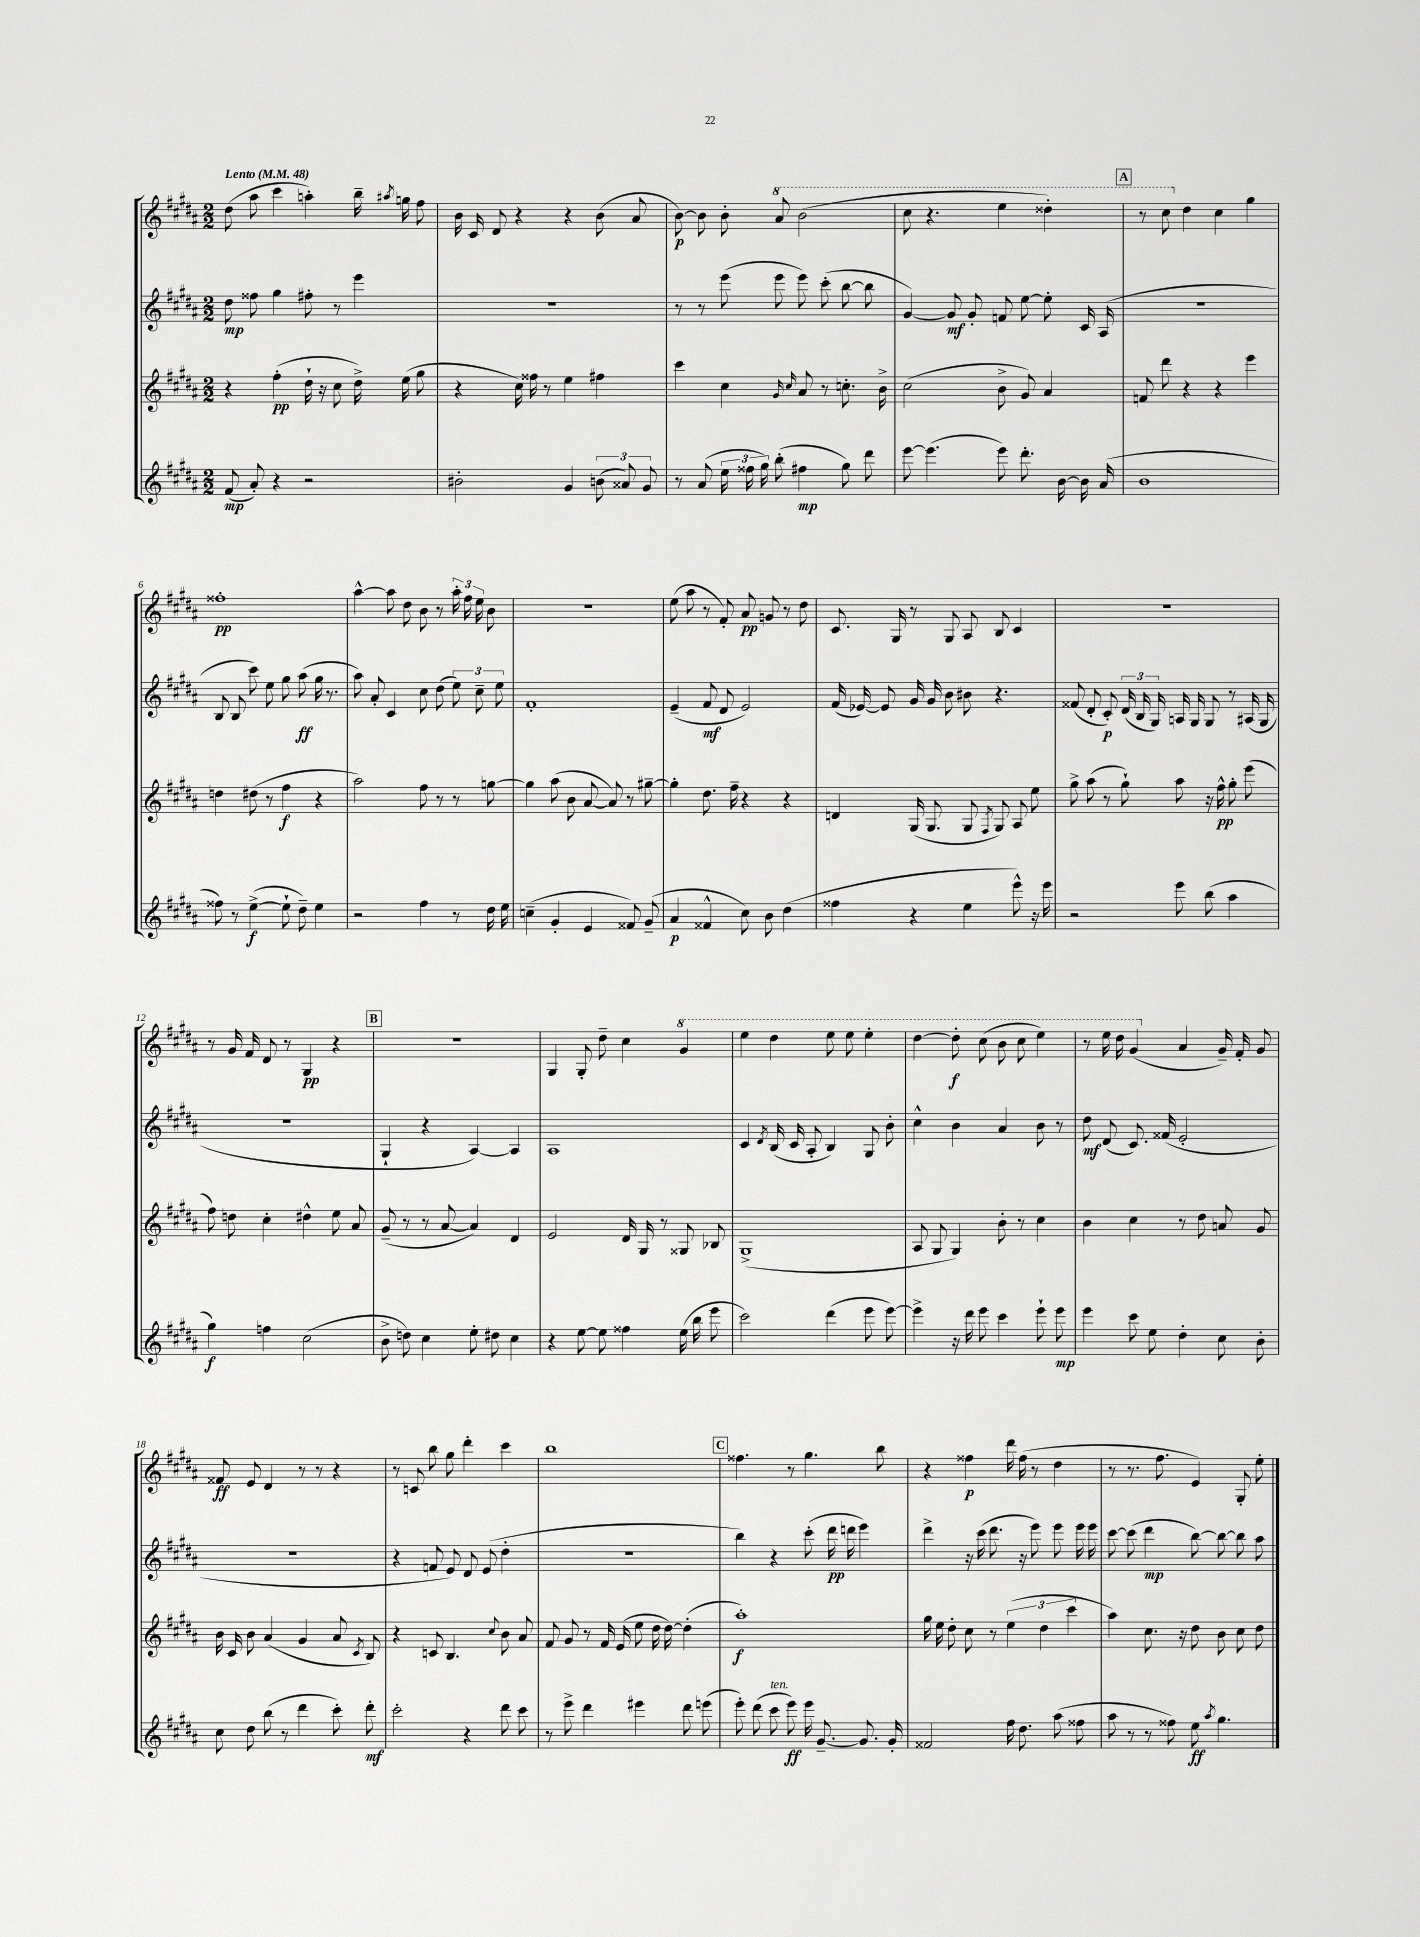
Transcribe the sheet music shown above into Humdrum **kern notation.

**kern	**kern	**kern	**kern
*staff4	*staff3	*staff2	*staff1
*clefG2	*clefG2	*clefG2	*clefG2
*k[f#c#g#d#a#]	*k[f#c#g#d#a#]	*k[f#c#g#d#a#]	*k[f#c#g#d#a#]
*M2/2	*M2/2	*M2/2	*M2/2
*MM48	*MM48	*MM48	*MM48
(8f#	4r	8dd#	(8dd#
8a#')	.	8ff##	8aa#
4r	(4ff#'	4gg#	4ccc#
2r	16dd#`	8ff#'	4aa')
.	16r	.	.
.	8cc#	8r	.
.	16dd#^)	4eee	16bb~
.	.	.	8qaa#
.	(16ee	.	16gg
.	8gg#	.	8ff#
=	=	=	=
2b#'	4r	1r	16b
.	.	.	16c#
.	.	.	8d#
.	16cc#)	.	4r
.	16ff##	.	.
.	8r	.	.
4g#	4ee	.	4r
(12b	4ff#	.	(8b
12a##)	.	.	.
.	.	.	8a#
12g#	.	.	.
=	=	=	=
8r	4ccc#	8r	[8b)
(8a#	.	8r	8b]
24ee	4cc#	(8eee	8b'
24ff##	.	.	.
24gg#)	.	.	.
(8bb'	.	8eee	8aa#
.	16qqg#	.	.
.	16qqcc#	.	.
4ff#	8a#	8eee)	(2bb
.	8r	(8ccc#'	.
8gg#)	8.cc'	[8bb	.
8ddd#	.	8bb]	.
.	16b^	.	.
=	=	=	=
[8eee	(2cc#	[4g#)	8ccc#
(4.eee]	.	.	4.r
.	.	8g#]	.
.	.	8g#'	.
8eee)	8b^	8f	4eee
8.ddd#'	8g#)	[8ee	.
.	4a#	8ee']	4ddd##')
[16b	.	.	.
16b]	.	16c#	.
(16a#	.	(16A#	.
=	=	=	=
1b	8f	1r	8r
.	8ddd#	.	8ccc#
.	4r	.	4dd#
.	4r	.	4cc#
.	4eee	.	4gg#
=	=	=	=
8ff##)	4dd	8B	1ff##'
8r	.	8B	.
([4ee^	(8dd#	8ccc#)	.
.	8r	8ee	.
8ee`]	4ff#	8gg#	.
8dd#~)	.	(8aa#	.
4ee	4r	16gg#	.
.	.	8.r	.
=	=	=	=
2r	2aa#)	8aa#)	[4aa#^^
.	.	8a#'	.
.	.	4c#	8aa#]
.	.	.	8dd#
4ff#	8ff#	8cc#	8b
.	8r	(8dd#	8r
8r	8r	12ee)	24aa#'
.	.	.	24ff#
.	.	12cc#~	24ee
16dd#	[8gg	.	8b
.	.	12ee	.
16ee	.	.	.
=	=	=	=
(4cc~	4gg]	1f#'	1r
4g#'	(8aa#	.	.
.	8b	.	.
4e	[8a#	.	.
.	8a#])	.	.
8f##)	8r	.	.
(8g#~	[8gg#~	.	.
=	=	=	=
4a#	4gg#']	(4e~	(8ee
.	.	.	8aa#
4f##^^	8.dd#	8f#	8r
.	.	8d#	8f#')
.	16ff#~	.	.
8cc#)	4r	2e)	8a#
8b	.	.	8g
(4dd#	4r	.	8r
.	.	.	8dd#
=	=	=	=
4ff##	4d	(16f#	8.c#
.	.	[16e-)	.
.	.	8e-]	.
.	.	.	16G#
4r	(16G#	16g#	8r
.	8.G#	16g#	.
.	.	8b	8G#
4ee	8G#	8b#	8A#
.	8qF#	.	.
.	8G#)	4.r	8B
8eee^^)	8A#	.	4c#
16r	8ee	.	.
16eee	.	.	.
=	=	=	=
2r	8gg#^	(8f##	1r
.	(8aa#	8d#'	.
.	8r	8c#')	.
.	8gg#`)	(24d#	.
.	.	24B	.
.	.	24G#)	.
8eee	8aa#	16A	.
.	.	16G#	.
(8bb	16r	8G#	.
.	16ff#^^	.	.
4aa#	8gg#'	8r	.
.	(8eee	(16A#	.
.	.	16G#	.
=	=	=	=
4gg#)	8ff#)	1r	8r
.	8dd	.	16g#
.	.	.	16f#
4ff	4cc#'	.	8d#
.	.	.	8r
(2cc#	4dd#^^	.	4G#
.	8ee	.	4r
.	8a#	.	.
=	=	=	=
8b^	(8g#~	4G#`	1r
8dd)	8r	.	.
4cc#	8r	4r	.
.	[8a#	.	.
8ee'	4a#])	[4A#)	.
8dd#	.	.	.
4cc#	4d#	4A#]	.
=	=	=	=
4r	2e	1A#	4G#
[8ee	.	.	8G#'
8ee]	.	.	8dd#~
4ff##	16d#	.	4cc#
.	16G#	.	.
.	8r	.	.
(16ee	8G##	.	4gg#
16bb	.	.	.
8eee	8B-	.	.
=	=	=	=
2ccc#)	(1G#^	4c#	4eee
.	.	8qd#	.
.	.	(16B	4ddd#
.	.	16c#	.
.	.	8A#'	.
(4ddd#	.	4B)	8eee
.	.	.	8eee
8eee	.	8G#	4eee'
[8eee)	.	8b'	.
=	=	=	=
4eee^]	8A#	4cc#^^	[4ddd#
.	8G#	.	.
16r	4G#)	4b	8ddd#']
16ddd#	.	.	.
8eee	.	.	(8ccc#
4ccc#	8b'	4a#	8bb
.	8r	.	8ccc#
8eee`	4cc#	8b	4eee)
8eee	.	8r	.
=	=	=	=
4eee	4b	8dd#	8r
.	.	(8d#	16eee
.	.	.	16ddd#
8ccc#	4cc#	8.c#)	(4gg#
8ee	.	.	.
.	.	(16f##	.
4dd#'	8r	2e'	4a#
.	8dd#	.	.
8cc#	8a	.	16g#~)
.	.	.	16f#'
8b'	8g#	.	8g#
=	=	=	=
8cc#	16b	1r	8f##
.	16c#	.	.
8dd#	8b	.	8e
(8bb	(4a#	.	4d#
8r	.	.	.
4ddd#	4g#	.	8r
.	.	.	8r
8ccc#')	8a#	.	4r
.	8qc#	.	.
8ddd#'	8B)	.	.
=	=	=	=
2ccc#'	4r	4r	8r
.	.	.	8c
.	8c	8f	8bb
.	4.B	8e)	8gg#
4r	.	8d#	4ddd#'
.	.	(8e	.
.	8qqcc#	.	.
8ddd#	8b	4dd#'	4ccc#
8ccc#	8a#	.	.
=	=	=	=
8r	8f#	1r	1bb
8eee^	8g#	.	.
4ddd#	8r	.	.
.	16f#	.	.
.	(16e	.	.
4eee#	8ee	.	.
.	16dd#	.	.
.	[16dd#)	.	.
8ddd#	(4dd#']	.	.
(8eee	.	.	.
=	=	=	=
8eee')	1aa#')	4bb)	4.ff##
(8ddd#	.	.	.
8ccc#	.	4r	.
8eee)	.	.	8r
16eee	.	(8ccc#'	4.gg#
[8.g#~	.	.	.
.	.	16ddd#	.
.	.	16ddd	.
8.g#]	.	4eee)	.
.	.	.	8bb
16g#'	.	.	.
=	=	=	=
2f##	16gg#	4ddd#^	4r
.	16ee	.	.
.	8dd#'	.	.
.	8cc#	16r	4ff##
.	.	(16ccc#	.
.	8r	8.ddd#	.
16ff#	(6ee	.	16ddd#
8.dd#	.	16r	(16ff##
.	.	8eee)	8r
.	6dd#	.	.
(8aa#	.	8eee	4dd#
.	6ccc#	.	.
8ff##	.	16eee	.
.	.	16eee	.
=	=	=	=
8aa#	4aa#)	[8ccc#	8r
8r	.	(8ccc#]	8.r
8r	8.cc#	4ddd#	.
.	.	.	8.ff#
8ff##)	.	.	.
.	16r	.	.
8ee	8dd#	[8bb)	4e)
8qaa#	.	.	.
4.gg#	8b	8bb_	.
.	8cc#	8bb]	8G#'
.	8dd#	8aa#	8ee'
==	==	==	==
*-	*-	*-	*-
